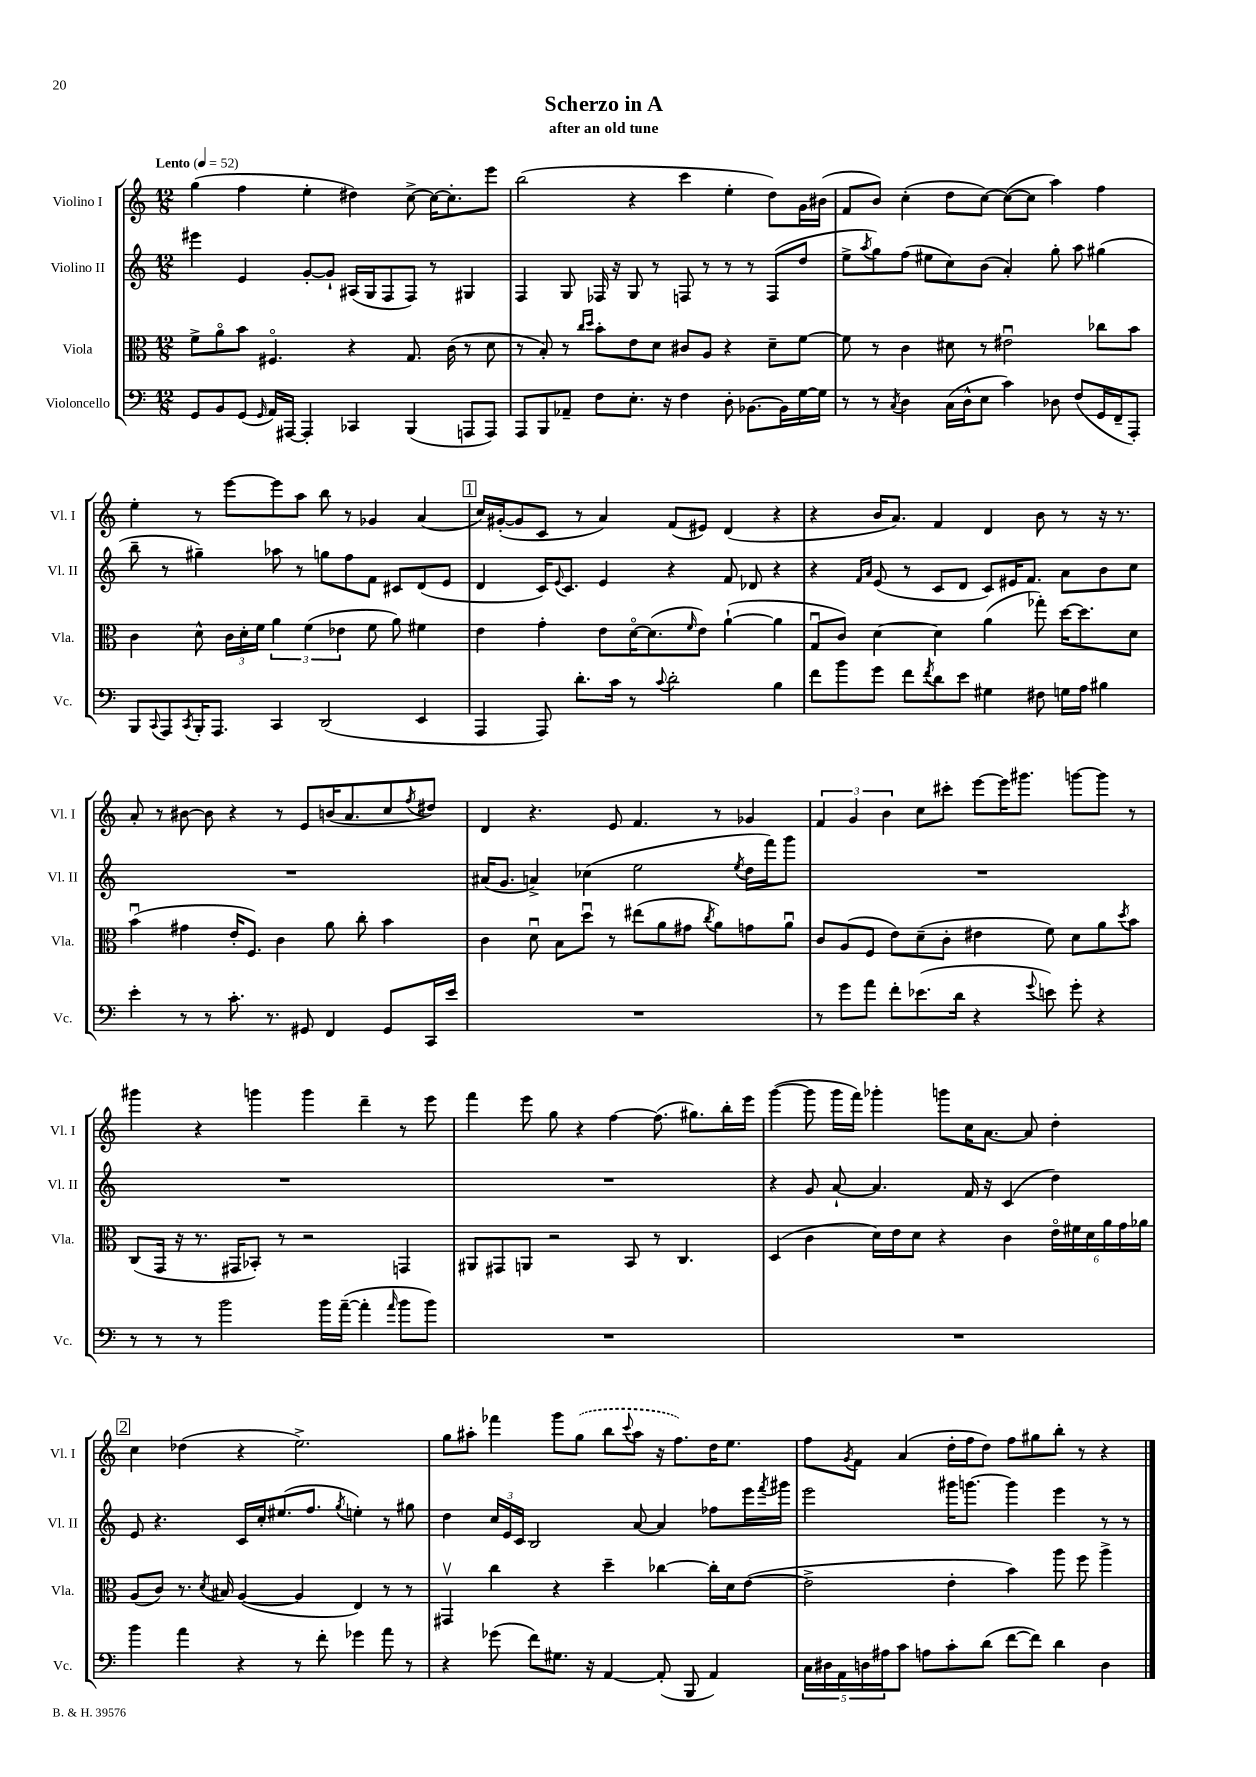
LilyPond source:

\header { title = "Scherzo in A" subtitle = "after an old tune" }
<<
\new StaffGroup <<
\new Staff = "s0" \with { instrumentName = "Violino I" shortInstrumentName = "Vl. I" } {
    \clef treble \key c \major \numericTimeSignature \time 12/8 \tempo "Lento" 4 = 52
    g''4( f''4 e''4-. dis''4) c''8~-> c''16~ c''8.-. e'''8 |
    b''2( r4 c'''4 e''4-. d''8) g'16 bis'16( |
    f'8 b'8) c''4-.( d''8 c''8~) c''8~( c''8 a''4) f''4 |
    e''4-. r8 e'''8~ e'''8 a''8 b''8 r8 ges'4 a'4( |
    \mark \markup { \box "1" } c''16) gis'16~-.( gis'8 c'8 r8 a'4) f'8( eis'8) d'4( r4 |
    r4 b'16 a'8.) f'4 d'4 b'8 r8 r16 r8. |
    a'8-. r8 bis'8~ bis'8 r4 r8 e'8 b'16( a'8. c''8 \acciaccatura { f''8 } dis''8) |
    d'4 r4. e'8 f'4. r8 ges'4 |
    \tuplet 3/2 { f'4 g'4 b'4 } c''8 cis'''8-. e'''8~ e'''16 gis'''8. g'''8~ g'''8 r8 |
    gis'''4 r4 g'''4 g'''4 d'''4-- r8 e'''8 |
    f'''4 e'''8 g''8 r4 f''4~ f''8.( gis''8.) b''16-. e'''16 |
    g'''4~( g'''8 g'''16 f'''16) ges'''4-. g'''8 c''16 a'8.~ a'8 d''4-. |
    \mark \markup { \box "2" } c''4 des''4( r4 e''2.->) |
    g''8 ais''8-. fes'''4 g'''8 \once \slurDashed g''8( b''8 \appoggiatura { c'''8 } ais''8 r16 f''8.) d''16 e''8. |
    f''8 \acciaccatura { g'8 } f'8 a'4( d''16-. f''16 d''8) f''8 gis''8 b''8-. r8 r4 \bar "|." |
}
\new Staff = "s1" \with { instrumentName = "Violino II" shortInstrumentName = "Vl. II" } {
    \clef treble \key c \major \numericTimeSignature \time 12/8
    eis'''4 e'4 g'8~-. g'8-! ais16( g16 f8 f8) r8 gis4 |
    f4 g8 fes16 r16 g8 r8 f8 r8 r8 r8 f8( d''8 |
    e''8-> \acciaccatura { a''8 } g''8) f''8( eis''8 c''8) b'8( a'4-.) g''8-. a''8 gis''4( |
    b''8-- r8 gis''4--) aes''8 r8 g''8 f''8 f'8 cis'8 d'8( e'8 |
    \mark \markup { \box "1" } d'4 c'16) \appoggiatura { e'8 } c'8. e'4 r4 f'8 des'8 r4 |
    r4 \grace { f'16 a'16 } e'8( r8 c'8 d'8 c'8) eis'16 f'8. a'8 b'8 c''8 |
    R1. |
    ais'16( g'8. a'4->) ces''4( e''2 \acciaccatura { e''8 } d''16 f'''16) g'''8 |
    R1. |
    R1. |
    R1. |
    r4 g'8 a'8~-! a'4. f'16 r16 c'4( d''4) |
    \mark \markup { \box "2" } e'8 r4. c'16 c''16-. eis''8.( f''8. \acciaccatura { g''8 } e''4-.) r8 gis''8 |
    d''4 \tuplet 3/2 { c''16 e'16 c'16 } b2 a'8~ a'4 fes''8 e'''16 \acciaccatura { f'''8 } gis'''16 |
    e'''2 gis'''16 g'''8.~ g'''4 e'''4 r8 r8 \bar "|." |
}
\new Staff = "s2" \with { instrumentName = "Viola" shortInstrumentName = "Vla." } {
    \clef alto \key c \major \numericTimeSignature \time 12/8
    f'8-> a'8\flageolet b'8 fis4.\flageolet r4 g8. c'16( r8 d'8 |
    r8 b8-.) r8 \grace { c''16 d''16 } b'8-. e'8 d'8 cis'8 a8 r4 d'8-- f'8~ |
    f'8 r8 c'4 dis'8 r8 eis'2\downbow ces''8 b'8 |
    c'4 d'8-^ \tuplet 3/2 { c'16 d'16-. f'16 } \tuplet 3/2 { a'4 f'4( ees'4 } f'8 a'8) fis'4 |
    \mark \markup { \box "1" } e'4 g'4-. e'8 d'16~\flageolet d'8.( \grace { f'16 } e'8) a'4~-!( a'4 |
    g8\downbow c'8) d'4~ d'4 a'4( ges''8-.) d''16~ d''8. d'8 |
    b'4\downbow( gis'4 e'16-. f8.) c'4 a'8 c''8-. b'4 |
    c'4 d'8\downbow b8 d''8\downbow r8 eis''8( a'8 gis'8 \acciaccatura { c''8 } a'8) g'8 a'8\downbow |
    c'8 a8( f8 e'8) d'8--( c'8-. eis'4 f'8) d'8 a'8 \acciaccatura { d''8 } b'8 |
    c8( g,16 r16 r8. gis,16 bes,8-.) r8 r2 g,4 |
    ais,8 gis,8 a,8 r2 b,8 r8 c4. |
    d4( c'4 d'16) e'16 d'8 r4 c'4 \tuplet 6/4 { e'16\flageolet fis'16 d'16 a'16 g'16 aes'16 } |
    \mark \markup { \box "2" } a8( c'8) r8. \acciaccatura { d'8 } bis16 a4~( a4 e4) r8 r8 |
    gis,4\upbow c''4 r4 d''4-- ces''4~ ces''16-. d'16 e'8~( |
    e'2-> e'4-. b'4) a''8 f''8 a''4-> \bar "|." |
}
\new Staff = "s3" \with { instrumentName = "Violoncello" shortInstrumentName = "Vc." } {
    \clef bass \key c \major \numericTimeSignature \time 12/8
    g,8 b,8 g,8( \grace { g,16 } a,16) ais,,16~ ais,,4-. ces,4 b,,4( a,,8 a,,8) |
    a,,8 b,,8 aes,8-- f8 e8.-. r16 f4 d8-. bes,8.~ bes,16 g16~ g16 |
    r8 r8 \acciaccatura { c8 } d4 c16( d16-^ e8 c'4) des8 f8( g,16 f,16-- a,,8-.) |
    b,,8 \appoggiatura { c,8 } a,,8 \acciaccatura { c,8 } b,,16-. a,,8. c,4 d,2( e,4 |
    \mark \markup { \box "1" } a,,4 a,,8) d'8.-. c'16 r8 \appoggiatura { c'8 } d'2-. b4 |
    f'8 b'8 g'8 f'8 \acciaccatura { f'8 } d'8 e'8 gis4 fis8 g16 a16 bis4 |
    e'4-. r8 r8 c'8.-. r8. gis,8 f,4 gis,8 c,16 e'16 |
    R1. |
    r8 g'8 a'8 f'8-. ees'8.( d'16 r4 \appoggiatura { g'8 } e'8) g'8-. r4 |
    r8 r8 r8 b'2 b'16 a'16~--( a'4-. \grace { a'16 } b'8 b'8) |
    R1. |
    R1. |
    \mark \markup { \box "2" } b'4 a'4 r4 r8 f'8-. ges'4 a'8 r8 |
    r4 ges'8( f'8) gis8. r16 a,4~ a,8-.( b,,8 a,4) |
    \tuplet 5/4 { c16 dis16 a,16 d16 ais16 } c'8 a8 c'8-. d'8( f'8~ f'8) d'4 d4 \bar "|." |
}
>>
>>
\layout { \context { \Score \remove "Bar_number_engraver" } }
